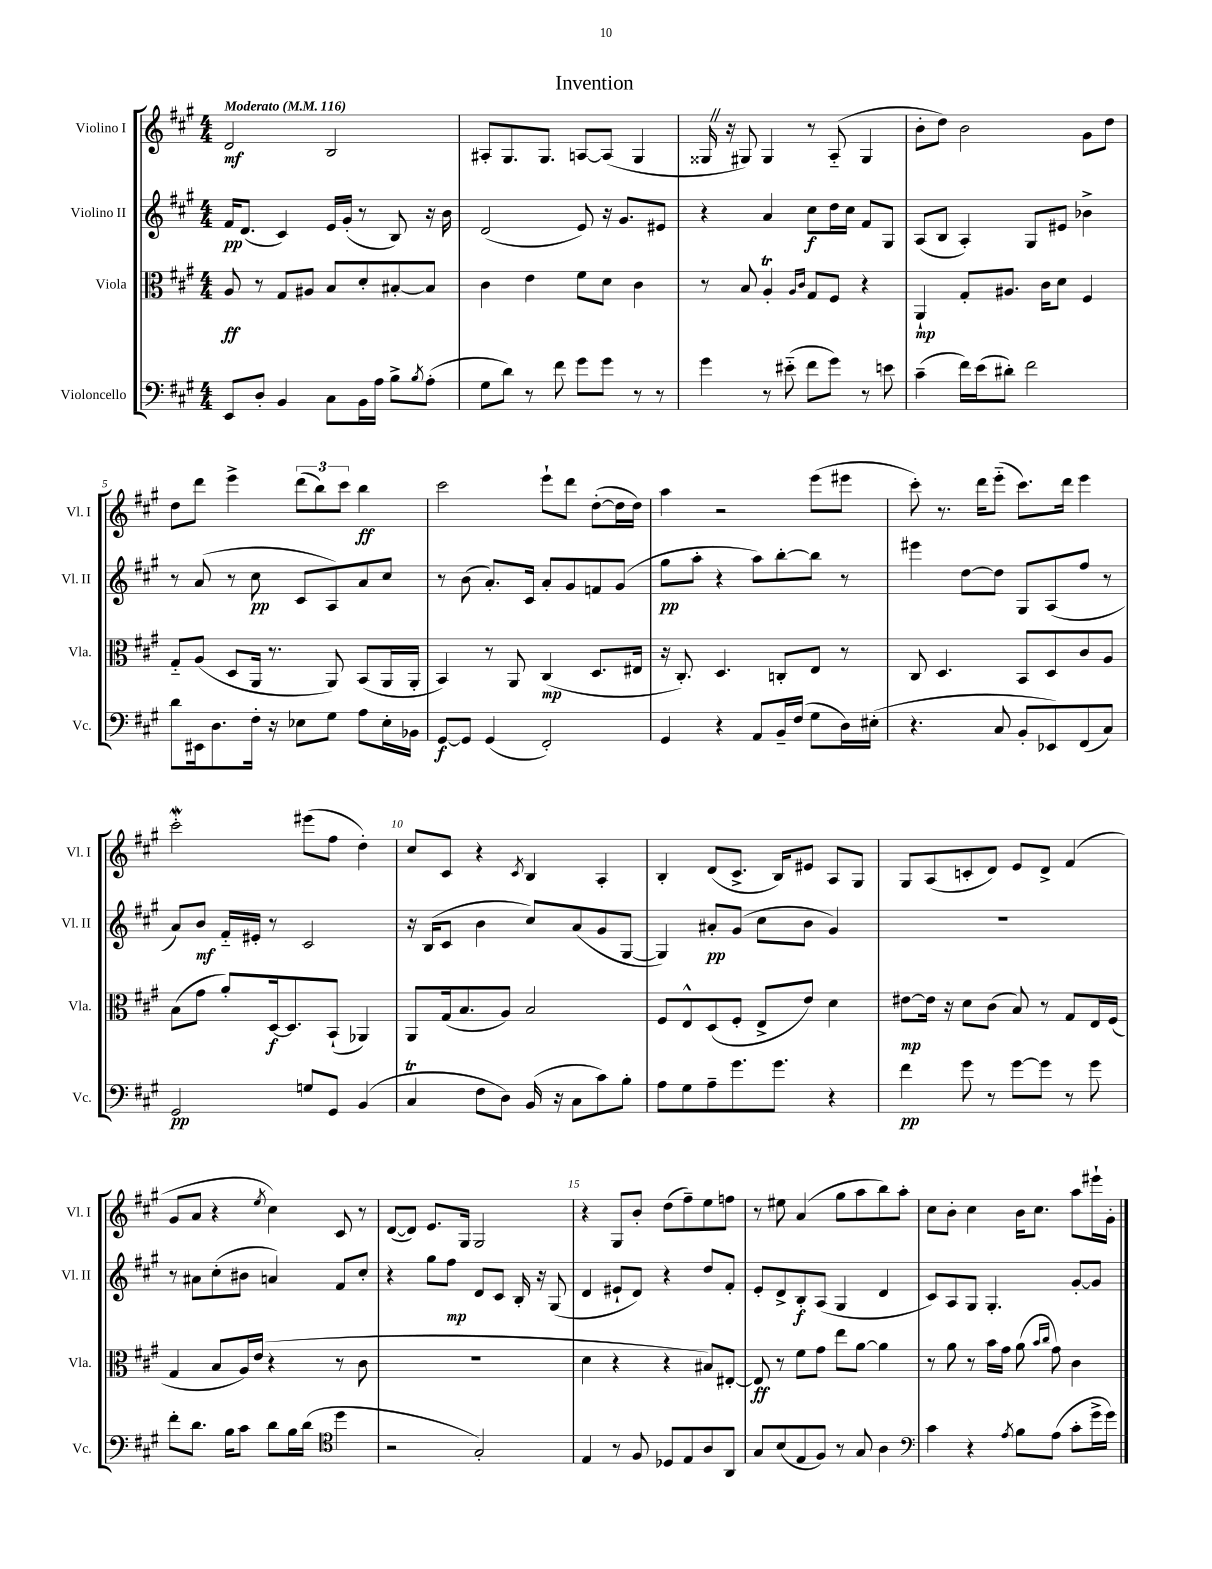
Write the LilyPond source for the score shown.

\header { title = "Invention" }
<<
\new StaffGroup <<
\new Staff = "s0" \with { instrumentName = "Violino I" shortInstrumentName = "Vl. I" } {
    \clef treble \key a \major \numericTimeSignature \time 4/4 \tempo "Moderato" 4 = 116
    d'2\mf b2 |
    ais8-. gis8. gis8. a8~ a8( gis4 |
    gisis16 \once \override BreathingSign.text = \markup { \musicglyph "scripts.caesura.straight" } \breathe r16 gis8) gis4 r8 a8-_( gis4 |
    b'8-. d''8) b'2 gis'8 d''8 |
    d''8 d'''8 e'''4-> \tuplet 3/2 { d'''8( b''8) cis'''8 } b''4\ff |
    cis'''2 e'''8-! d'''8 d''8~-.( d''16 d''16) |
    a''4 r2 e'''8( eis'''8 |
    cis'''8-.) r8. d'''16 e'''8-_( cis'''8.) d'''16 e'''4 |
    cis'''2-.\mordent eis'''8( fis''8 d''4-.) |
    cis''8 cis'8 r4 \acciaccatura { cis'8 } b4 a4-. |
    b4-. d'8( cis'8.-> b16) eis'8 a8 gis8 |
    gis8 a8( c'8-. d'8) e'8 d'8-> fis'4( |
    gis'8 a'8 r4 \acciaccatura { e''8 } cis''4) cis'8 r8 |
    d'8~( d'8) e'8. gis16 gis2 |
    r4 gis8 b'8-. d''8( fis''8--) e''8 f''8 |
    r8 eis''8 a'4( gis''8 a''8 b''8) a''8-. |
    cis''8 b'8-. cis''4 b'16 cis''8. a''8 eis'''16-! gis'16-. \bar "|." |
}
\new Staff = "s1" \with { instrumentName = "Violino II" shortInstrumentName = "Vl. II" } {
    \clef treble \key a \major \numericTimeSignature \time 4/4
    fis'16\pp d'8.( cis'4) e'16 gis'16-.( r8 b8) r16 b'16 |
    d'2( e'8) r16 gis'8. eis'8 |
    r4 a'4 cis''8\f d''16 cis''16 fis'8 gis8 |
    a8( b8 a4-.) gis8 eis'8 bes'4-> |
    r8 a'8( r8 cis''8\pp cis'8 a8) a'8 cis''8 |
    r8 b'8( a'8.-.) cis'16 a'8-. gis'8 f'8 gis'8( |
    gis''8\pp a''8-. r4 a''8) b''8~-. b''8 r8 |
    eis'''4 d''8~ d''8 gis8 a8( fis''8 r8 |
    a'8) b'8\mf fis'16-_ eis'16-. r8 cis'2 |
    r16 b16( cis'8 b'4 cis''8) a'8( gis'8 gis8~ |
    gis4) ais'8-.\pp gis'8( cis''8 b'8 gis'4) |
    R1 |
    r8 ais'8 cis''8-.( bis'8 a'4) fis'8 cis''8-. |
    r4 gis''8 fis''8\mp d'8 cis'8 b16-. r16 gis8( |
    d'4 eis'8-! d'8) r4 d''8 fis'8-. |
    e'8-. d'8-> b8-.\f a8( gis4 d'4 |
    cis'8) a8 gis8 gis4.-. gis'8~-. gis'8 \bar "|." |
}
\new Staff = "s2" \with { instrumentName = "Viola" shortInstrumentName = "Vla." } {
    \clef alto \key a \major \numericTimeSignature \time 4/4
    a8\ff r8 gis8 ais8 b8 d'8-. bis8~-. bis8 |
    cis'4 e'4 fis'8 d'8 cis'4 |
    r8 b8 a4-.\trill \grace { a16 cis'16 } gis8 fis8 r4 |
    a,4-!\mp gis8-. ais8. cis'16 d'8 fis4 |
    gis8-_ a8( d8 a,16 r8. a,8) b,8( a,16 a,16-. |
    b,4) r8 a,8 cis4\mp( d8. eis16 |
    r16 cis8.-.) d4. c8-. e8 r8 |
    cis8 d4. b,8 d8 cis'8 a8 |
    b8( gis'8 a'8-.) d16~\f d8. b,8-!( aes,4) |
    a,8 gis16( b8. a8) b2 |
    fis8 e8-^ d8( fis8-. e8-> e'8) d'4 |
    eis'8~\mp eis'16 r16 d'8 cis'8( b8) r8 gis8 e16 fis16( |
    gis4 b8 a16) e'16( r4 r8 cis'8 |
    R1 |
    d'4 r4 r4 bis8) eis8~-. |
    eis8\ff r8 fis'8 gis'8 e''8 a'8~ a'4 |
    r8 a'8 r8 b'16 gis'16 a'8( \grace { b'16 cis''16 } gis'8) cis'4 \bar "|." |
}
\new Staff = "s3" \with { instrumentName = "Violoncello" shortInstrumentName = "Vc." } {
    \clef bass \key a \major \numericTimeSignature \time 4/4
    e,8 d8-. b,4 cis8 b,16 a16 b8-> \acciaccatura { b8 } a8-.( |
    gis8 d'8) r8 fis'8 gis'8 gis'8 r8 r8 |
    gis'4 r8 eis'8-_( fis'8 gis'8) r8 e'8 |
    cis'4--( fis'16) e'16( dis'8-.) fis'2 |
    d'8 eis,16 d8. fis16-. r16 ees8 gis8 a8 ees16-. bes,16 |
    gis,8~\f gis,8 gis,4( fis,2-.) |
    gis,4 r4 a,8 b,16-- fis16( gis8 d16) eis16-.( |
    r4. cis8 b,8-. ees,8) fis,8( cis8) |
    gis,2\pp g8 gis,8 b,4( |
    cis4\trill fis8 d8) b,16( r16 cis8 cis'8) b8-. |
    a8 gis8 a8-- gis'8. gis'8. r4 |
    fis'4\pp gis'8 r8 gis'8~ gis'8 r8 gis'8 |
    fis'8-. d'8. b16 cis'8 d'8 b16 d'16( \clef tenor d''4 |
    r2 gis2-.) |
    e4 r8 fis8 des8 e8 a8 a,8 |
    gis8 b8( e8 fis8) r8 gis8 a4 |
    \clef bass cis'4 r4 \acciaccatura { a8 } b8 a8( cis'8-. gis'16-> gis'16) \bar "|." |
}
>>
>>
\layout { \context { \Score \override BarNumber.break-visibility = ##(#f #t #t) barNumberVisibility = #(every-nth-bar-number-visible 5) } }
